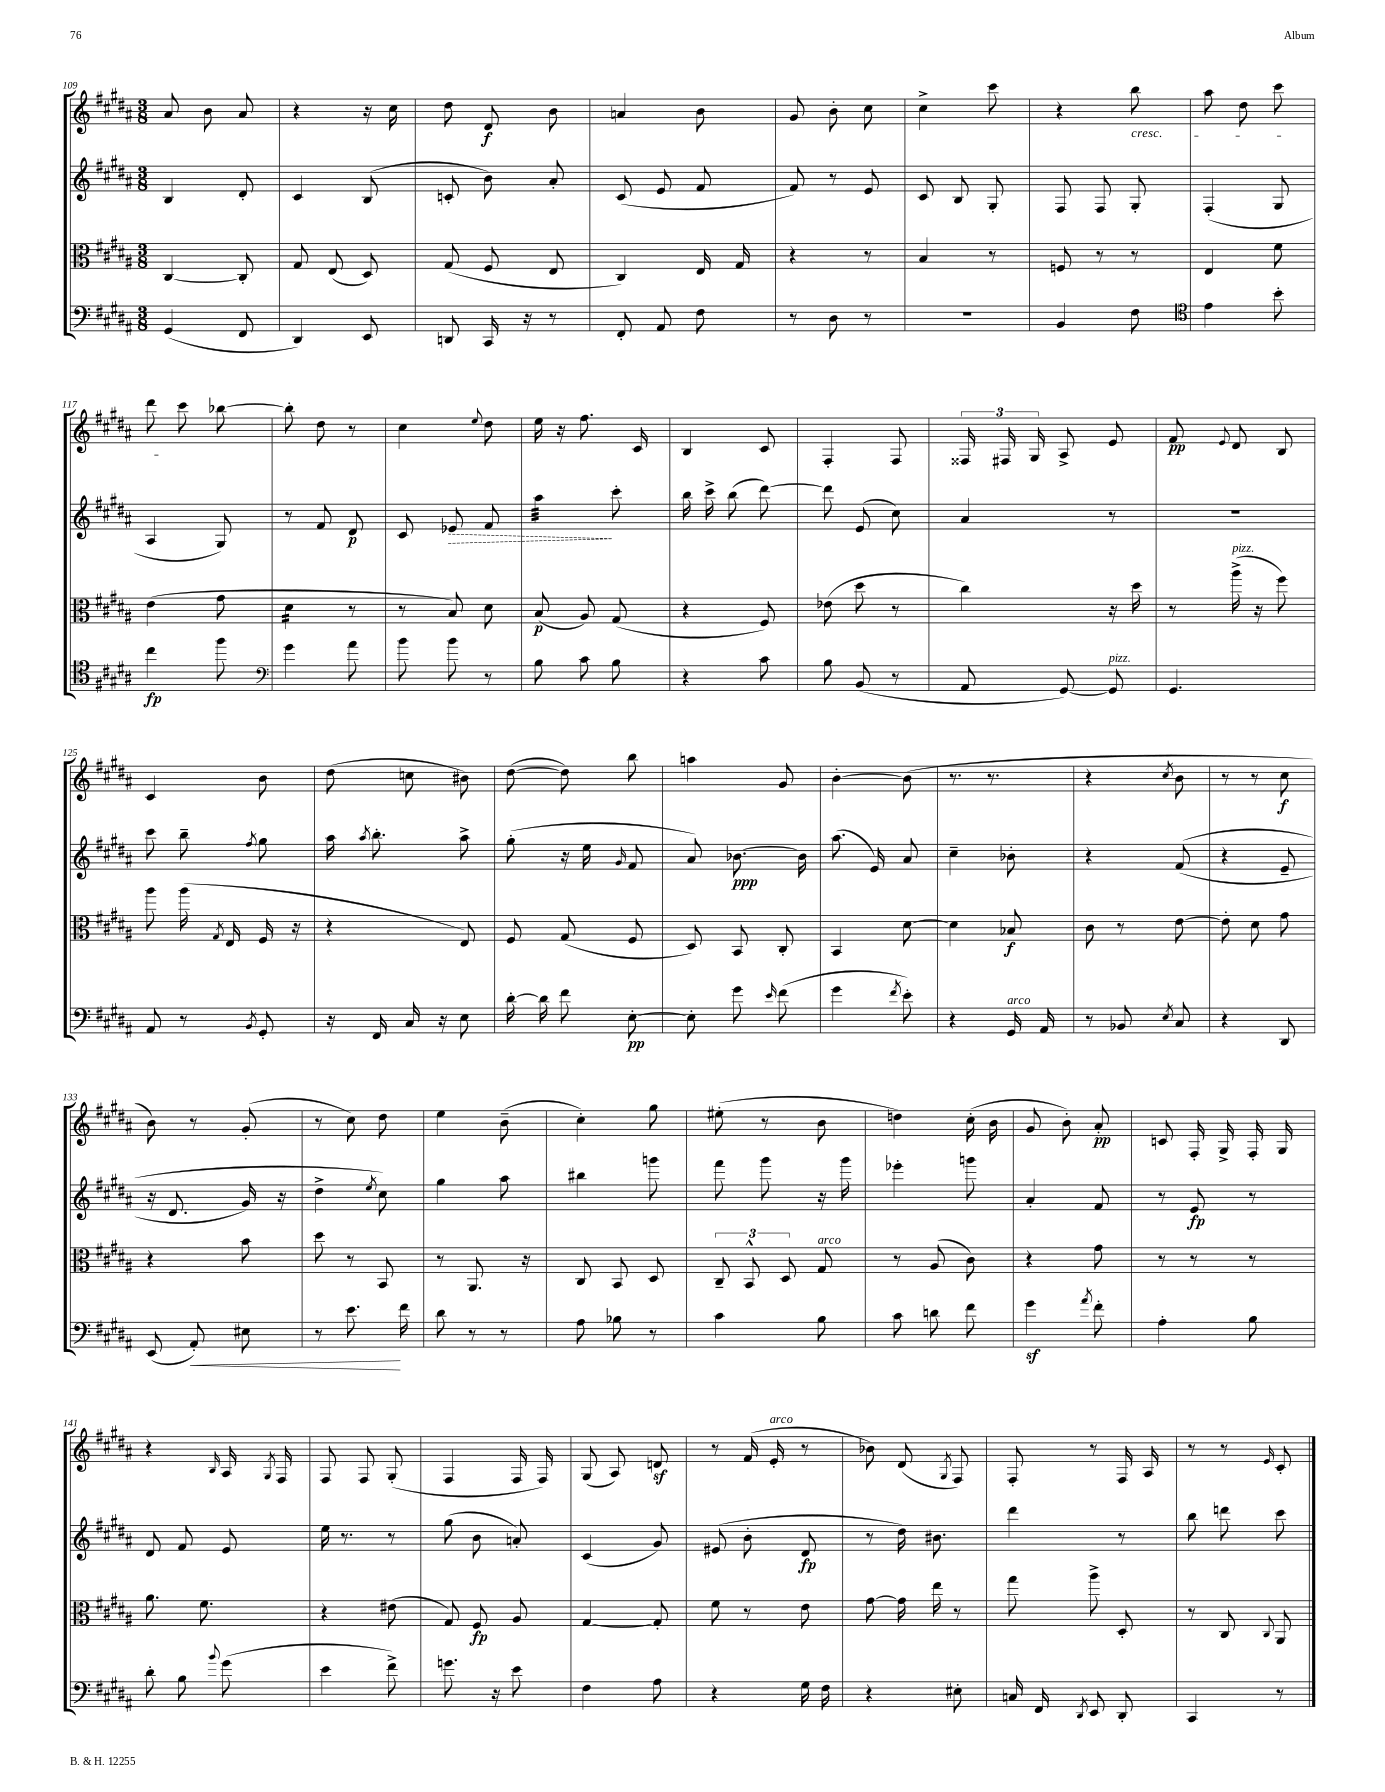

**kern	**dynam	**kern	**dynam	**kern	**dynam	**kern	**dynam
*part4	*part4	*part3	*part3	*part2	*part2	*part1	*part1
*staff4	*staff4	*staff3	*staff3	*staff2	*staff2	*staff1	*staff1
*clefF4	*	*clefC3	*	*clefG2	*	*clefG2	*
*k[f#c#g#d#a#]	*	*k[f#c#g#d#a#]	*	*k[f#c#g#d#a#]	*	*k[f#c#g#d#a#]	*
*M3/8	*	*M3/8	*	*M3/8	*	*M3/8	*
=109	=109	=109	=109	=109	=109	=109	=109
(4GG#/	.	[4C#/	.	4B/	.	8a#/	.
.	.	.	.	.	.	8b\	.
8FF#/	.	8C#'/]	.	8d#'/	.	8a#/	.
=110	=110	=110	=110	=110	=110	=110	=110
4DD#/)	.	8G#/	.	4c#/	.	4r	.
.	.	(8E/	.	.	.	.	.
8EE/	.	8D#/)	.	(8B/	.	16r	.
.	.	.	.	.	.	16cc#\	.
=111	=111	=111	=111	=111	=111	=111	=111
8DDn/	.	(8G#/	.	8cn'/	.	8dd#\	.
16CC#/	.	8F#/	.	8b\)	.	8d#/	f
16r	.	.	.	.	.	.	.
8r	.	8E/	.	8a#'/	.	8b\	.
=112	=112	=112	=112	=112	=112	=112	=112
8FF#'/	.	4C#/)	.	(8c#/	.	4an/	.
8AA#/	.	.	.	8e/	.	.	.
8F#\	.	16E/	.	8f#/	.	8b\	.
.	.	16G#/	.	.	.	.	.
=113	=113	=113	=113	=113	=113	=113	=113
8r	.	4r	.	8f#/)	.	8g#/	.
8D#\	.	.	.	8r	.	8b'\	.
8r	.	8r	.	8e/	.	8cc#\	.
=114	=114	=114	=114	=114	=114	=114	=114
4.r	.	4B/	.	8c#/	.	4cc#^\	.
.	.	.	.	8B/	.	.	.
.	.	8r	.	8G#'/	.	8ccc#\	.
=115	=115	=115	=115	=115	=115	=115	=115
4BB/	.	8Fn/	.	8F#/	.	4r	.
.	.	8r	.	8F#/	.	.	.
!	!	!	!	!	!	!LO:TX:b:i:t=cresc.	!
8F#\	.	8r	.	8G#'/	.	8bb\	.
=116	=116	=116	=116	=116	=116	=116	=116
*clefC4	*	*	*	*	*	*	*
4e\	.	4E/	.	(4F#'/	.	8aa#\	.
.	.	.	.	.	.	8dd#\	.
8b'\	.	8f#\	.	8G#/	.	8ccc#\	.
!!LO:LB:g=z
=117	=117	=117	=117	=117	=117	=117	=117
4cc#\	fp	(4e\	.	4A#/	.	8ddd#\	.
.	.	.	.	.	.	8ccc#\	.
8ff#\	.	8g#\	.	8G#/)	.	[8bb-X\	.
=118	=118	=118	=118	=118	=118	=118	=118
*clefF4	*	*	*	*	*	*	*
*	*	*tremolo	*	*	*	*	*
4g#\	.	16d#\LL	.	8r	.	8bb-'\]	.
.	.	16d#\	.	.	.	.	.
.	.	16d#\	.	8f#/	.	8dd#\	.
.	.	16d#\JJ	.	.	.	.	.
*	*	*Xtremolo	*	*	*	*	*
8a#\	.	8r	.	8d#/	p	8r	.
=119	=119	=119	=119	=119	=119	=119	=119
8b\	.	8r	.	8c#/	.	4cc#\	.
!	!	!	!	!	!LO:HP:b	!	!
8b\	.	8B/)	.	8e-X/	>	.	.
.	.	.	.	.	.	8qqee/	.
8r	.	8d#\	.	8f#/	.	8dd#\	.
=120	=120	=120	=120	=120	=120	=120	=120
*	*	*	*	*tremolo	*	*	*
8B\	.	(8B/	p	32aa#\LLL	.	16ee\	.
.	.	.	.	32aa#\	.	.	.
.	.	.	.	32aa#\	.	16r	.
.	.	.	.	32aa#\	.	.	.
8c#\	.	8A#/)	.	32aa#\	.	8.ff#\	.
.	.	.	.	32aa#\	.	.	.
.	.	.	.	32aa#\	.	.	.
.	.	.	.	32aa#\JJJ	.	.	.
*	*	*	*	*Xtremolo	*	*	*
8B\	.	(8G#/	.	8ccc#'\	]	.	.
.	.	.	.	.	.	16c#/	.
=121	=121	=121	=121	=121	=121	=121	=121
4r	.	4r	.	16bb\	.	4B/	.
.	.	.	.	16ccc#^\	.	.	.
.	.	.	.	(8bb\	.	.	.
8c#\	.	8F#/)	.	[8ddd#\)	.	8c#/	.
=122	=122	=122	=122	=122	=122	=122	=122
8B\	.	(8e-X\	.	8ddd#\]	.	4F#'/	.
(8BB/	.	8dd#\	.	(8e/	.	.	.
8r	.	8r	.	8cc#\)	.	8F#/	.
=123	=123	=123	=123	=123	=123	=123	=123
8AA#/	.	4cc#\)	.	4a#/	.	24F##X/	.
.	.	.	.	.	.	24F#X/	.
.	.	.	.	.	.	24G#/	.
[8GG#/)	.	.	.	.	.	8A#^/	.
!LO:TX:a:i:t=pizz.	!	!	!	!	!	!	!
8GG#/]	.	16r	.	8r	.	8e/	.
.	.	16dd#\	.	.	.	.	.
=124	=124	=124	=124	=124	=124	=124	=124
4.GG#/	.	8r	.	4.r	.	8f#/	pp
.	.	.	.	.	.	8qqe/	.
!	!	!LO:TX:a:i:t=pizz.	!	!	!	!	!
.	.	(16aa#^\	.	.	.	8d#/	.
.	.	16r	.	.	.	.	.
.	.	8ff#\)	.	.	.	8B/	.
!!LO:LB:g=z
=125	=125	=125	=125	=125	=125	=125	=125
8AA#/	.	8aa#\	.	8ccc#\	.	4c#/	.
8r	.	(16aa#\	.	8bb~\	.	.	.
.	.	8qG#/	.	.	.	.	.
.	.	16E/	.	.	.	.	.
8qBB/	.	.	.	8qff#/	.	.	.
8GG#'/	.	16F#/	.	8gg#\	.	8b\	.
.	.	16r	.	.	.	.	.
=126	=126	=126	=126	=126	=126	=126	=126
16r	.	4r	.	16aa#\	.	(8dd#\	.
.	.	.	.	8qaa#/	.	.	.
16FF#/	.	.	.	8.bb'\	.	.	.
16C#/	.	.	.	.	.	8ccn\	.
16r	.	.	.	.	.	.	.
8E\	.	8E/)	.	8aa#^\	.	8b#X\)	.
=127	=127	=127	=127	=127	=127	=127	=127
[16d#'\	.	8F#/	.	(8gg#'\	.	([8dd#\	.
16d#\]	.	.	.	.	.	.	.
8f#\	.	(8G#/	.	16r	.	8dd#\])	.
.	.	.	.	16ee\	.	.	.
.	.	.	.	16qqg#/	.	.	.
[8E'\	pp	8F#/	.	8f#/	.	8bb\	.
=128	=128	=128	=128	=128	=128	=128	=128
8E'\]	.	8D#/)	.	8a#/)	.	4aan\	.
8g#\	.	8BB/	.	[8.b-X\	ppp	.	.
16qqe/	.	.	.	.	.	.	.
(8f#\	.	8C#'/	.	.	.	8g#/	.
.	.	.	.	16b-\]	.	.	.
=129	=129	=129	=129	=129	=129	=129	=129
4g#\	.	4BB/	.	(8.aa#\	.	[4b'\	.
.	.	.	.	16e/)	.	.	.
8qf#/	.	.	.	.	.	.	.
8e'\)	.	[8d#\	.	8a#/	.	(8b\]	.
=130	=130	=130	=130	=130	=130	=130	=130
4r	.	4d#\]	.	4cc#~\	.	8.r	.
.	.	.	.	.	.	8.r	.
!LO:TX:a:i:t=arco	!	!	!	!	!	!	!
16GG#/	.	8B-X/	f	8b-X'\	.	.	.
16AA#/	.	.	.	.	.	.	.
=131	=131	=131	=131	=131	=131	=131	=131
8r	.	8c#\	.	4r	.	4r	.
8BB-X/	.	8r	.	.	.	.	.
8qE/	.	.	.	.	.	8qcc#/	.
8C#/	.	[8e\	.	((8f#/	.	8b\	.
=132	=132	=132	=132	=132	=132	=132	=132
4r	.	8e'\]	.	4r	.	8r	.
.	.	8d#\	.	.	.	8r	.
8DD#/	.	8g#\	.	8e~/	.	8cc#\	f
!!LO:LB:g=z
=133	=133	=133	=133	=133	=133	=133	=133
(8EE/	.	4r	.	16r	.	8b\)	.
.	.	.	.	8.d#/	.	.	.
!	!LO:HP:b	!	!	!	!	!	!
8AA#'/)	<	.	.	.	.	8r	.
8E#X\	.	8b\	.	16g#/)	.	(8g#'/	.
.	.	.	.	16r	.	.	.
=134	=134	=134	=134	=134	=134	=134	=134
8r	.	8dd#\	.	4dd#^\	.	8r	.
8.e\	.	8r	.	.	.	8cc#\)	.
.	.	.	.	8qee/	.	.	.
.	.	8BB/	.	8cc#\)	.	8dd#\	.
16f#\	[	.	.	.	.	.	.
=135	=135	=135	=135	=135	=135	=135	=135
8d#\	.	8r	.	4gg#\	.	4ee\	.
8r	.	8.AA#/	.	.	.	.	.
8r	.	.	.	8aa#\	.	(8b~\	.
.	.	16r	.	.	.	.	.
=136	=136	=136	=136	=136	=136	=136	=136
8A#\	.	8C#/	.	4bb#X\	.	4cc#'\)	.
8B-X\	.	8BB/	.	.	.	.	.
8r	.	8D#/	.	8gggn\	.	8gg#\	.
=137	=137	=137	=137	=137	=137	=137	=137
4c#\	.	12C#~/	.	8fff#\	.	(8ee#X'\	.
.	.	12BB^^/	.	.	.	.	.
.	.	.	.	8ggg#\	.	8r	.
.	.	12D#/	.	.	.	.	.
!	!	!LO:TX:a:i:t=arco	!	!	!	!	!
8B\	.	8G#/	.	16r	.	8b\	.
.	.	.	.	16ggg#\	.	.	.
=138	=138	=138	=138	=138	=138	=138	=138
8c#\	.	8r	.	4eee-X'\	.	4ddn\)	.
8dn\	.	(8A#/	.	.	.	.	.
8f#\	.	8c#\)	.	8gggn\	.	(16cc#'\	.
.	.	.	.	.	.	16b\	.
=139	=139	=139	=139	=139	=139	=139	=139
4g#z\	.	4r	.	4a#'/	.	8g#/	.
.	.	.	.	.	.	8b'\)	.
8qa#/	.	.	.	.	.	.	.
8f#'\	.	8g#\	.	8f#/	.	8a#'/	pp
=140	=140	=140	=140	=140	=140	=140	=140
4A#'\	.	8r	.	8r	.	8cn/	.
.	.	8r	.	8e/	fp	16F#'/	.
.	.	.	.	.	.	16G#^/	.
8B\	.	8r	.	8r	.	16F#'/	.
.	.	.	.	.	.	16G#/	.
!!LO:LB:g=z
=141	=141	=141	=141	=141	=141	=141	=141
8d#'\	.	8.a#\	.	8d#/	.	4r	.
8B\	.	.	.	8f#/	.	.	.
.	.	8.f#\	.	.	.	.	.
8qqb/	.	.	.	.	.	16qqB/	.
(8g#\	.	.	.	8e/	.	16A#/	.
.	.	.	.	.	.	8qG#/	.
.	.	.	.	.	.	16F#/	.
=142	=142	=142	=142	=142	=142	=142	=142
4e\	.	4r	.	16ee\	.	8F#/	.
.	.	.	.	8.r	.	.	.
.	.	.	.	.	.	8F#/	.
8f#^\)	.	(8e#X\	.	8r	.	(8G#'/	.
=143	=143	=143	=143	=143	=143	=143	=143
8.gn\	.	8G#/)	.	(8gg#\	.	4F#/	.
.	.	8F#/	fp	8b\	.	.	.
16r	.	.	.	.	.	.	.
8e\	.	8A#/	.	8an'/)	.	16F#/	.
.	.	.	.	.	.	16F#/)	.
=144	=144	=144	=144	=144	=144	=144	=144
4F#\	.	[4G#/	.	(4c#/	.	(8G#/	.
.	.	.	.	.	.	8A#/)	.
8A#\	.	8G#'/]	.	8g#/)	.	8dnz/	.
=145	=145	=145	=145	=145	=145	=145	=145
4r	.	8f#\	.	(8e#X/	.	8r	.
.	.	8r	.	8b'\	.	(16f#/	.
!	!	!	!	!	!	!LO:TX:a:i:t=arco	!
.	.	.	.	.	.	16e'/	.
16G#\	.	8e\	.	8d#/	fp	8r	.
16F#\	.	.	.	.	.	.	.
=146	=146	=146	=146	=146	=146	=146	=146
4r	.	[8g#\	.	8r	.	8b-X\)	.
.	.	16g#\]	.	16dd#\)	.	(8d#/	.
.	.	16ee\	.	8.b#X\	.	.	.
.	.	.	.	.	.	8qG#/	.
8E#X'\	.	8r	.	.	.	8F#/)	.
=147	=147	=147	=147	=147	=147	=147	=147
16Cn/	.	8gg#\	.	4ddd#\	.	8F#'/	.
16FF#/	.	.	.	.	.	.	.
8qDD#/	.	.	.	.	.	.	.
8EE/	.	8aa#^\	.	.	.	8r	.
8DD#'/	.	8D#'/	.	8r	.	16F#/	.
.	.	.	.	.	.	16A#/	.
=148	=148	=148	=148	=148	=148	=148	=148
4CC#/	.	8r	.	8bb\	.	8r	.
.	.	8C#/	.	8dddn\	.	8r	.
.	.	8qqC#/	.	.	.	16qqe/	.
8r	.	8AA#/	.	8ccc#\	.	8c#'/	.
==	==	==	==	==	==	==	==
*-	*-	*-	*-	*-	*-	*-	*-
